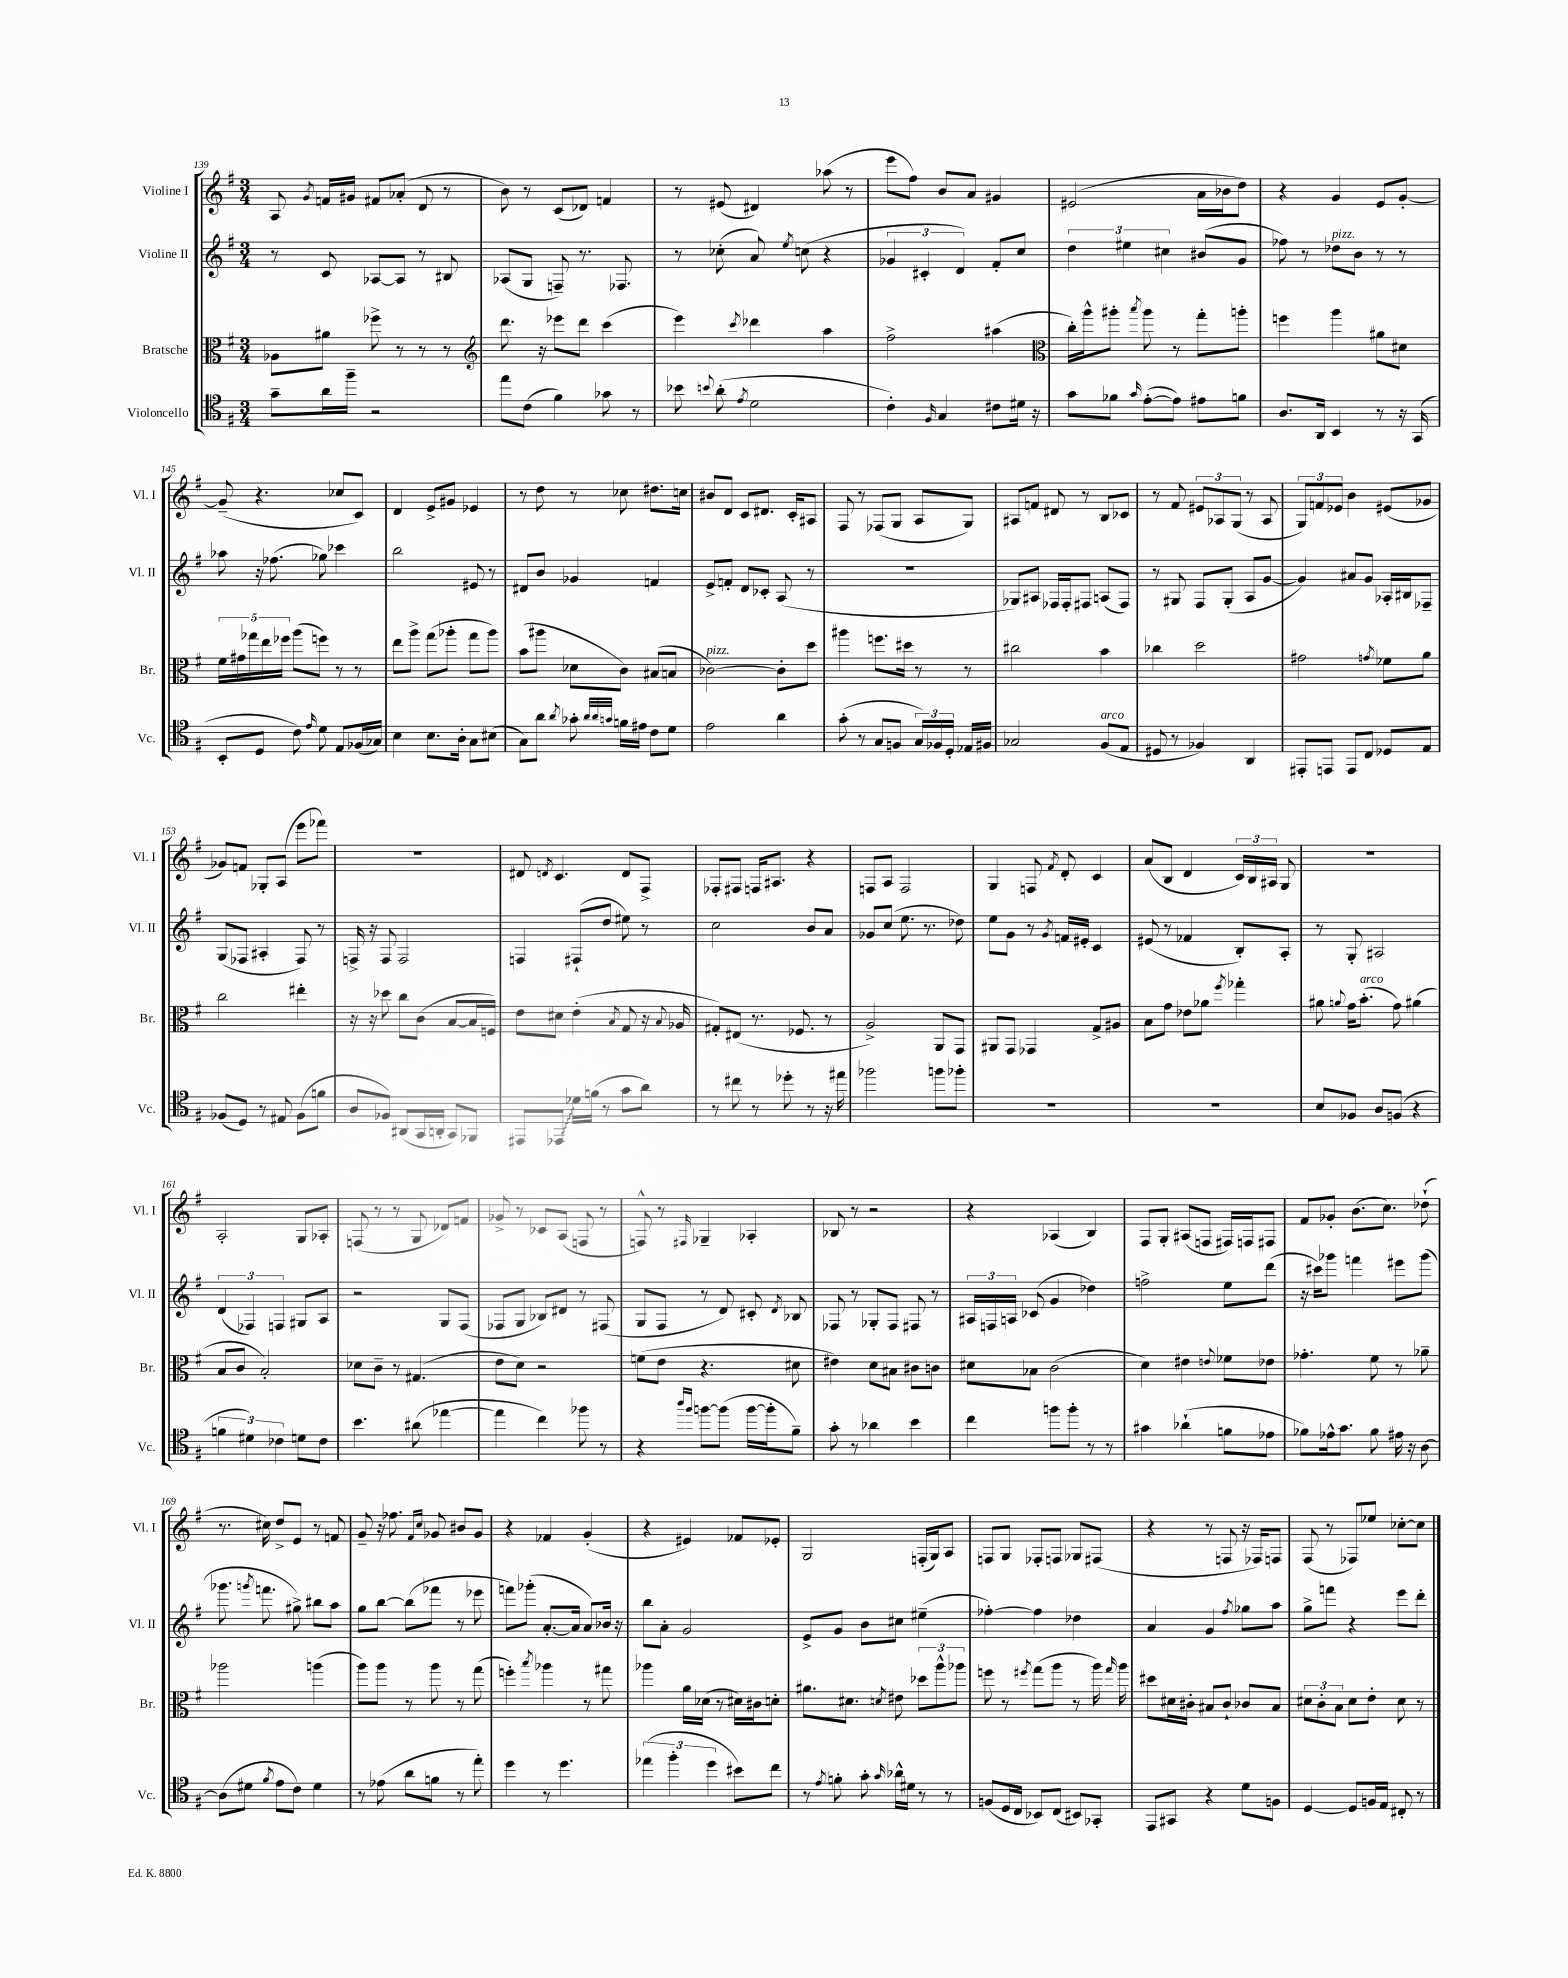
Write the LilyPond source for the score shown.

<<
\new StaffGroup <<
\new Staff = "s0" \with { instrumentName = "Violine I" shortInstrumentName = "Vl. I" } {
    \clef treble \key g \major \numericTimeSignature \time 3/4
    \autoBeamOff a8 \acciaccatura { g'8 } f'16[ gis'16] fis'8[ aes'8]-.( d'8 r8 |
    b'8) r8 c'8[( des'8]) f'4 |
    r8 eis'8( dis'4) aes''8( r8 |
    e'''8[ fis''8]) b'8[ a'8] gis'4 |
    eis'2( a'16[ bes'16 d''8]) |
    r4 g'4 e'8[ g'8]~-. |
    g'8--( r4. ces''8[ c'8]) |
    d'4 e'8[-> gis'8] ees'4 |
    r8 d''8 r8 ces''8 dis''8.[ c''16] |
    bis'8[ d'8] c'8[ dis'8.] c'16[-. ais8] |
    fis8 r8 fes8[( g8] a8[ g8]) |
    ais8[ f'8] dis'8 r8 b8[ ces'8] |
    r8 fis'8 \tuplet 3/2 { eis'8[ aes8 g8]( } r8 aes8 |
    \tuplet 3/2 { g8[) f'8 ees'8] } b'4 eis'8[( ges'8] |
    ges'8[) f'8] ges8[-. a8]( e'''8[ fes'''8]) |
    R2. |
    dis'8 \acciaccatura { d'8 } c'4. d'8[ fis8]-> |
    fes8[-. fis8] f16[ ais8.] r4 |
    f8[ a8] f2 |
    g4 f8 \acciaccatura { fis'8 } d'8-. c'4 |
    a'8[( b8] d'4 \tuplet 3/2 { c'16[) b16 ais16] } g8 |
    R2. |
    a2-. g8[ aes8]-. |
    f8( r8 r8 g8 des'8[) f'8] |
    ges'8-> r8 ces'8[ a8]( f8 r8 |
    f8-^) r8 \grace { fis16 } ges4-- aes4-. |
    bes8 r8 r2 |
    r4 aes4( b4) |
    fis8[ g8]-. ais8[( f8] fis16[) f16 fis8] |
    fis'8[ ges'8]-. b'8.[( c''8.]) des''8-!( |
    r8. cis''16) d''8[-> e'8] r8 f'8 |
    g'8-- r16 fes''8. \grace { fis'16[ c''16] } ges'8 bis'8[ ges'8] |
    r4 fes'4 g'4-.( |
    r4 eis'4) fes'8[ ees'8]-. |
    g2 f16[-.( g16) a8] |
    f8[ g8] fes8[-. f8] ges8[ fis8]( |
    r4 r8 f8 r16 fes16[) f8] |
    fis8( r8 fes8[) ees''8] ces''8[~-. ces''8] \bar "|." |
}
\new Staff = "s1" \with { instrumentName = "Violine II" shortInstrumentName = "Vl. II" } {
    \clef treble \key g \major \numericTimeSignature \time 3/4
    \autoBeamOff r8 c'8 aes8[~ aes8] r8 bis8 |
    aes8[( g8] f8--) r8. fes8. |
    r8 ces''8-.( a'8) \acciaccatura { e''8 } c''8( r4 |
    \tuplet 3/2 { ges'4 cis'4-. d'4) } fis'8[-. c''8] |
    \tuplet 3/2 { d''4 eis''4 cis''4 } bis'8[( g'8] |
    fes''8) r8 des''8[^\markup { \italic "pizz." } b'8] r8 r8 |
    aes''8 r16 fes''8.( ges''8) ces'''4 |
    b''2 eis'8 r8 |
    dis'8[ b'8] ges'4 f'4 |
    e'8[-> f'8]-. d'8[ ces'8]-. a8( r8 |
    R2. |
    ges8[) ais8] fes16[ fes16-. fis8] a8[( fis8]) |
    r8 gis8 fis8[ gis8]-.( a8[ g'8]~ |
    g'4) ais'8[ g'8] aes16[-. bis16 fes8]-- |
    g8[( fes8] ais4-. fes8) r8 |
    f16-> r16 f8 f2 |
    f4 fis8[-!( d''8] eis''8) r8 |
    c''2 b'8[ a'8] |
    ges'8[ c''8]( e''8. r8. des''8) |
    e''8[ g'8] r8 \acciaccatura { g'8 } f'16[ eis'16]-. c'4 |
    eis'8( r8 fes'4 b8[-.) a8]-. |
    r8 g8-. ais2 |
    \tuplet 3/2 { d'4( fes4) f4 } gis8[ a8] |
    r2 g8[ fis8]( |
    fes8[ g8] bes8[) dis'8] r8 fis8( |
    g8[ fis8] r8 d'8) cis'8-. \acciaccatura { d'8 } bes8 |
    fes8 r8 ges8[-. fes8] fis8 r8 |
    \tuplet 3/2 { ais16[ f16 a16] } ces'8( g'4 des''4) |
    f''2-> e''8[ d'''8]( |
    r16 cis'''16[) ges'''8] f'''4 eis'''8[ ges'''8]( |
    ges'''8. \acciaccatura { g'''8 } f'''8. gis''8->) bis''8[ a''8] |
    g''8[ b''8]~ b''8[( fes'''8] r8 ees'''8 |
    f'''8[) ges'''8]-.( a'8.[~-. a'16] a'8[) bes'16] r16 |
    b''8[ a'8]-. g'2 |
    e'8[-> g'8] b'8[ cis''8] eis''4--( |
    fes''4~-.) fes''4 des''4 |
    a'4 g'4 \acciaccatura { fis''8 } ges''8[ a''8] |
    g''8[-> f'''8] r4 e'''8[ d'''8]-. \bar "|." |
}
\new Staff = "s2" \with { instrumentName = "Bratsche" shortInstrumentName = "Br." } {
    \clef alto \key g \major \numericTimeSignature \time 3/4
    \autoBeamOff aes8[ ais'8] fes''8-> r8 r8 r8 |
    \clef treble d'''8. r16 ees'''8[ d'''8] c'''4( |
    e'''4) \acciaccatura { c'''8 } des'''4 a''4 |
    fis''2-> ais''4( |
    \clef alto c''16[-.) a''16-^ ais''8]-. \acciaccatura { b''8 } ais''8 r8 g''8[-. a''8]-. |
    f''4 a''4 ais'8[ dis'8] |
    \tuplet 5/4 { fis'16[ gis'16 ges''16 e''16 fes''16] } a''8[( f''8]) r8 r8 |
    e''8[ a''8]-> g''8[( aes''8]-. g''8[ aes''8]) |
    b'8[( ais''8] des'8[ c'8]) bis8[( b8] |
    ces'2~^\markup { \italic "pizz." }) ces'8[-. d''8] |
    ais''4 f''8.[ dis''16] r8 r8 |
    cis''2 b'4 |
    ces''4 d''2 |
    gis'2 \acciaccatura { g'8 } fes'8[ a'8] |
    c''2 eis''4-. |
    r16 r16 des''8 c''8[ c'8]( b8[~ b16 f16]) |
    e'8[ dis'8] e'4-.( \acciaccatura { b8 } g8 r16 \appoggiatura { b8 } aes16 |
    gis8[-.) eis8]( r8. fes8. r8 |
    a2->) a,8[ g,8] |
    ais,8[ g,8] ges,4 g8[-> ais8] |
    b8[ g'8] ees'8[ aes'8] \acciaccatura { fis''8 } ges''4-. |
    ais'8 \appoggiatura { a'8 } g'16[ b'8.]-.^\markup { \italic "arco" }( g'8) ais'4( |
    b8[ c'8] b2-.) |
    des'8[ c'8]-- r8 gis4.( |
    e'8[ d'8]) r2 |
    f'8[( e'8] r4. dis'8 |
    eis'4) d'8[ bis8] cis'8[ c'8] |
    dis'8[ bes8] c'2( |
    d'4) eis'4 \appoggiatura { e'8 } fes'8[ ees'8] |
    ges'4.-. fis'8 r8 aes'8-- |
    aes''2 a''4( |
    a''8[) a''8] r8 a''8 r8 g''8( |
    f''4-.) \acciaccatura { b''8 } aes''4 r8 gis''8 |
    aes''4 a'16[ des'16]( r8 dis'16[) cis'16 d'8]-. |
    ais'8.[ dis'8.] \acciaccatura { d'8 } eis'8 \tuplet 3/2 { des''8[ a''8-^ aes''8] } |
    f''8 r8 \acciaccatura { fis''8 } g''8[( a''8] r8 a''16) \grace { g''16 } a''16 |
    dis''8[ dis'16 cis'16]-. bis8[ cis'8]-! ces'8[ bis8] |
    \tuplet 3/2 { dis'8[ c'8-. b8] } dis'8[ e'8]-. dis'8 r8 \bar "|." |
}
\new Staff = "s3" \with { instrumentName = "Violoncello" shortInstrumentName = "Vc." } {
    \clef tenor \key g \major \numericTimeSignature \time 3/4
    \autoBeamOff g'8[-- a'16 fis''16]-- r2 |
    e''8[ c'8]( fis'4) ges'8 r8 |
    bes'8 \appoggiatura { b'8 } a'8-.( \acciaccatura { e'8 } d'2 |
    c'4-.) \grace { fis16 } g4 cis'8[ dis'16] r16 |
    g'8[ fes'8] \grace { g'16 } e'8[~-.( e'8]) eis'8[ f'8] |
    a8.[ a,16] b,4 r8 r16 g,16( |
    b,8[-. d8] c'8) \grace { e'16 } d'8 e8[ fes16( ges16]) |
    b4 b8.[ a16]-. g8[ bis8]( |
    g8[) a'8] \acciaccatura { a'8 } ges'8-. \grace { a'32[ a'32 g'32] } f'16[ eis'16] c'8[ d'8] |
    e'2 a'4 |
    g'8-.( r8 g8[ f8] \tuplet 3/2 { g16[) fes16 d16]-. } ees16[ fis16] |
    ges2 fis8[^\markup { \italic "arco" }( e8] |
    dis8 r8 fes4) a,4 |
    eis,8[-. e,8] e,8[ c8] des8[ e8] |
    fes8[( d8]) r8 eis8 fes8[( f'8] |
    a8[ fes8]) ais,8[( g,16 a,16]-. g,8[) fes,8] |
    eis,8[ \once \override Glissando.style = #'zigzag ees,8]\glissando des'16[ f'16]( r8 g'8[ a'8]) |
    r8 cis''8 r8 des''8-. r8 r16 eis''16 |
    fes''2 f''8[ fes''8]-. |
    R2. |
    R2. |
    b8[ fes8] a8[ f8]( r4 |
    \tuplet 3/2 { f'4 dis'4) ces'4 } d'8[ ces'8] |
    b'4. ais'8( ees''4~ |
    ees''4 c''4) fes''8 r8 |
    r4 \grace { a''16[ fis''16] } f''8[~ f''8]( f''16[~ f''16-. fis'8]--) |
    g'8-. r8 aes'4 b'4 |
    c''4 f''8[ f''8]-. r8 r8 |
    gis'4 aes'4-!( f'8[ ees'8] |
    fes'8[) ees'16-^ g'8.] fes'8 eis'16 r16 a8~ |
    a8[( dis'8] \acciaccatura { fis'8 } e'8[ c'8]) dis'4 |
    r8 ees'8( a'8[ f'8] r8 e''8-.) |
    d''4 r8 d''4. |
    \tuplet 3/2 { ees''4( fis''4-. d''4 } bis'8[) c''8] |
    r8 \acciaccatura { e'8 } f'8-. g'8-. \grace { g'16 } aes'16[-^ dis'16] r8 r8 |
    f8[( d16 c16] bes,8[) c8]( bis,8[) ges,8]-. |
    e,8[ gis,8] r4 d'8[ f8] |
    d4~ d8[ f16 e16] cis8-. r8 \bar "|." |
}
>>
>>
\layout { \context { \Score currentBarNumber = #139 } }
